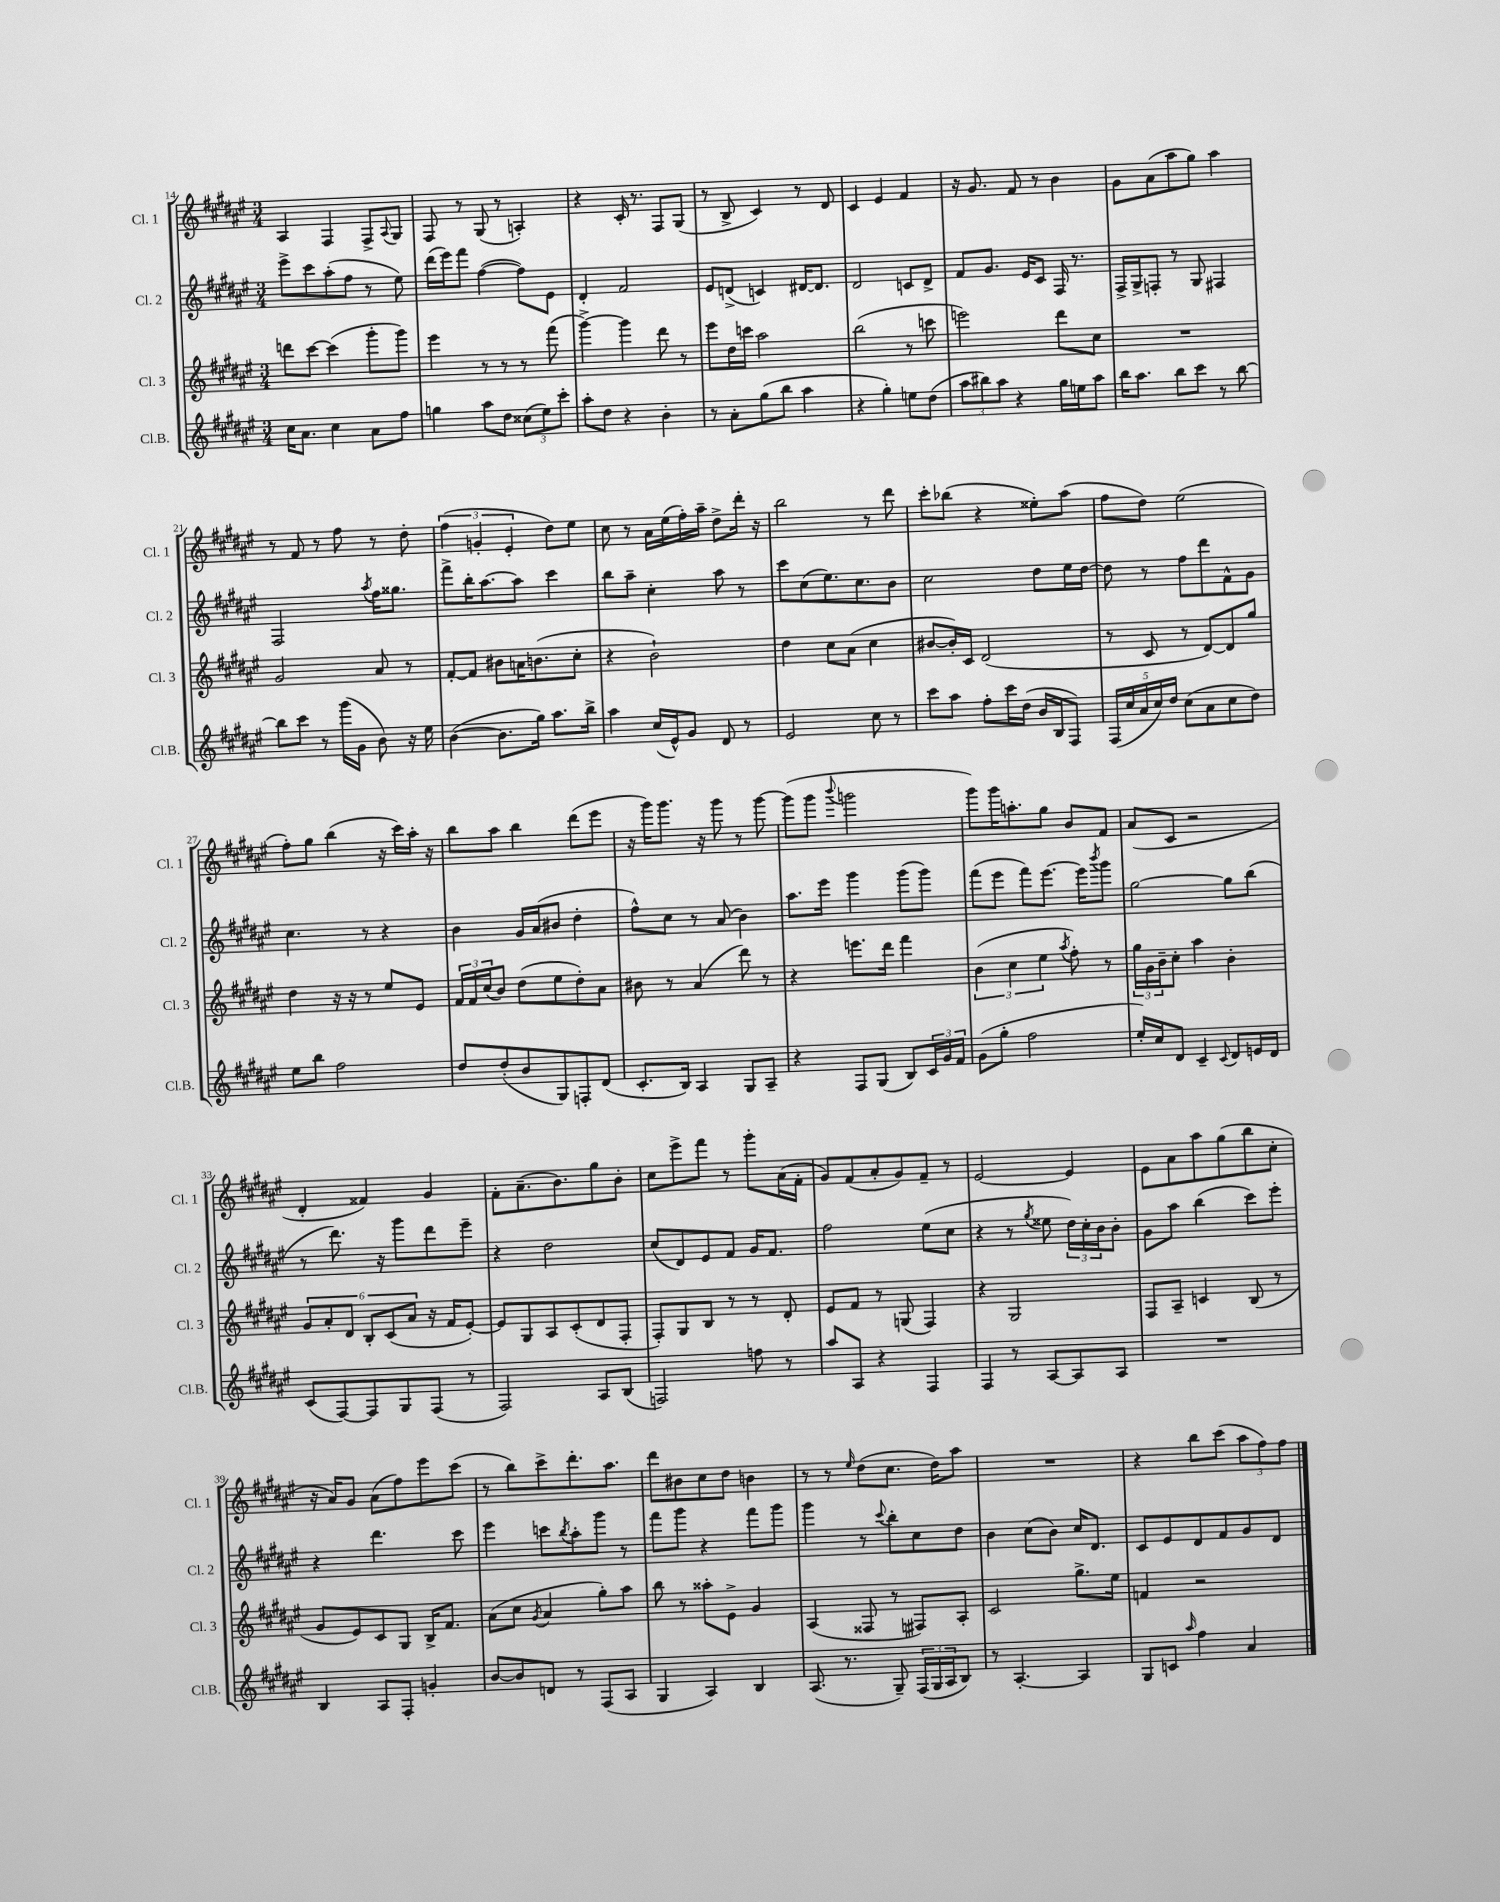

**kern	**kern	**kern	**kern
*part4	*part3	*part2	*part1
*staff4	*staff3	*staff2	*staff1
*I"Cl.B.	*I"Cl. 3	*I"Cl. 2	*I"Cl. 1
*I'Cl.B.	*I'Cl. 3	*I'Cl. 2	*I'Cl. 1
*clefG2	*clefG2	*clefG2	*clefG2
*k[f#c#g#d#a#e#]	*k[f#c#g#d#a#e#]	*k[f#c#g#d#a#e#]	*k[f#c#g#d#a#e#]
*M3/4	*M3/4	*M3/4	*M3/4
=14	=14	=14	=14
16cc#\KL	8dddn\L	8eee#^\L	4A#/
8.a#\J	.	.	.
.	[8ccc#\J	8ccc#\	.
4cc#\	(4ccc#\]	(8aa#'\	4F#/
.	.	8ff#\J	.
8a#\L	8ggg#'\L	8r	8F#^/L
.	.	.	8qqA#/
8ff#\J	8ggg#\J)	8ee#\)	8G#/J
=15	=15	=15	=15
4ggn\	4eee#\	(16ddd#\LL	8F#/
.	.	16eee#\J)	.
.	.	8fff#\J	8r
8aa#\L	8r	([4ff#\	(8G#/
8dd#\J	8r	.	8r
(12cc##X\L	8r	8ff#\L])	4An'/)
12ee#\)	.	.	.
.	(8fff#\	8e#\J	.
12ccc#'\J	.	.	.
=16	=16	=16	=16
8aa#'\L	[4ggg#^\)	4d#'/	4r
8dd#\J	.	.	.
4r	4ggg#\]	2f#/	16c#'/
.	.	.	8.r
4b'\	8ddd#\	.	8F#/L
.	8r	.	(8G#/J
=17	=17	=17	=17
8r	8eee#\L	8e#/L	8r
8a#'\L	16dd#\L	(8dn^/J	8B^/
.	16cccn\JJ	.	.
(8gg#\	2aa#\	4cn/)	4c#/)
8bb\J	.	.	.
4aa#\	.	[16d#X/KL	8r
.	.	8.d#/J]	.
.	.	.	8d#/
=18	=18	=18	=18
4r	(2bb\	2d#/	4c#/
4gg#'\)	.	.	4e#/
8een\L	8r	8cn/L	4f#/
(8dd#\J	8cccn\	8d#^/J	.
=19	=19	=19	=19
12aa#\L	2eeen\)	8f#/L	16r
.	.	.	8.g#/
12bb#X\)	.	.	.
.	.	8.g#/J	.
12aa#\J	.	.	.
4r	.	.	8f#/
.	.	16e#/KL	.
.	.	8c#/J	8r
16gg#\LL	8ddd#\L	16F#/	4b\
16een\J	.	8.r	.
8aa#\J	8cc#\J	.	.
=20	=20	=20	=20
16bb\KL	2.r	16F#^/LL	8g#\L
8.aa#\J	.	16G#^/J	.
.	.	8Fn'/J	(8a#\
8bb\L	.	8r	8aa#\
8ccc#\J	.	8G#/	8gg#\J)
8r	.	4F#X/	4aa#\
[8bb\	.	.	.
!!LO:LB:g=z
=21	=21	=21	=21
8bb\L]	2g#/	2F#/	8r
8ccc#\J	.	.	8f#/
8r	.	.	8r
(16ggg#\LL	.	.	8ff#\
16g#\JJ	.	.	.
.	.	8qaa#/	.
8b\)	8a#/	16ff#\KL	8r
.	.	8.gg##X\J	.
16r	8r	.	8dd#'\
16ee#\	.	.	.
=22	=22	=22	=22
([4b\	[8f#'/L	8fff#^\L	(6ff#\
.	8f#/J]	16bb'\K	.
.	.	.	6gn'/
.	.	[8.aa#\	.
8.b\L]	8b#X\L	.	.
.	.	.	6e#'/
.	16an\K	8aa#\J]	.
16gg#\Jk)	(8.bn\	.	.
8.aa#\L	.	4ccc#\	8dd#\L)
.	8cc#'\J	.	8ee#\J
16bb^\Jk	.	.	.
=23	=23	=23	=23
4aa#\	4r	8bb\L	8cc#\
.	.	8aa#~\J	8r
(16cc#/LL	2b`\)	4cc#'\	16a#\LL
16e#^^/J)	.	.	(16ee#\
8g#/J	.	.	16ff#'\)
.	.	.	16aa#~\JJ
8d#/	.	8aa#\	8dd#^\L
8r	.	8r	16ddd#'\Jk
.	.	.	16r
=24	=24	=24	=24
2e#/	4dd#\	8ccc#\L	2bb\
.	.	(8cc#\	.
.	8cc#\L	8.ee#\)	.
.	(8a#\J	.	.
.	.	8.cc#\	.
8cc#\	4cc#\	.	8r
8r	.	8b\J	8ddd#\
=25	=25	=25	=25
8ccc#\L	[8b#X/L	2cc#\	8ccc#'\L
8aa#\J	16b#'/L])	.	(8bb-X\J
.	16c#/JJ	.	.
8ff#'\L	(2d#/	.	4r
16ccc#\L	.	.	.
(16dd#\JJ	.	.	.
16b/LL	.	8dd#\L	8ee##X'\L)
16B/J	.	.	.
8F#/J)	.	16ee#\L	(8aa#\J
.	.	[16dd#\JJ	.
=26	=26	=26	=26
(20F#/LL	8r	8dd#\]	8ff#\L
20cc#/	.	.	.
20a#/	.	.	.
.	8c#/	8r	8dd#\J)
20cc#/)	.	.	.
20dd#/JJ	.	.	.
(8cc#\L	8r	8ff#\L	(2ee#\
8a#\	[8d#/L)	8ddd#\	.
8cc#\	8d#/]	8f#^^\	.
8dd#\J)	8gg#/J	8g#\J	.
!!LO:LB:g=z
=27	=27	=27	=27
8ee#\L	4dd#\	4.cc#\	8ff#'\L)
8bb\J	.	.	8gg#\J
2ff#\	16r	.	(4bb\
.	16r	.	.
.	8r	8r	.
.	8ee#/L	4r	16r
.	.	.	16ccc#\LL)
.	8e#/J	.	16aa#'\JJ
.	.	.	16r
=28	=28	=28	=28
8dd#/L	24f#/LL	4b\	8bb\L
.	24f#/	.	.
.	(24cc#/J	.	.
(8dd#'/	8b/J)	.	8aa#\J
8b/	(8dd#\L	16g#/LL	4bb\
.	.	(16a#/J	.
8G#/)	8ee#\	8b#X/J	.
8Fn'/	8dd#'\)	4dd#'\	(8ddd#\L
(8d#/J	8a#\J	.	8eee#\J
=29	=29	=29	=29
8.c#'/L	8b#X\	8ff#^^\L)	16r
.	.	.	16ggg#\KL)
.	8r	8cc#\J	8.ggg#\J
16B/Jk)	.	.	.
4A#/	(4a#/	8r	.
.	.	.	16r
.	.	(8a#/	8ggg#\
8G#/L	8ddd#\)	4b\)	8r
8A#~/J	8r	.	[8ggg#\
=30	=30	=30	=30
4r	4r	8.aa#\L	(8ggg#\L]
.	.	.	8ggg#\J
.	.	16eee#\Jk	.
.	.	.	8qqbbb/
8F#/L	8.eeen\L	4ggg#\	2gggn\
(8G#/J	.	.	.
.	16ddd#\Jk	.	.
8B/L)	4fff#\	(8ggg#\L	.
24c#/L	.	8ggg#\J)	.
24g#/	.	.	.
24f#/JJ	.	.	.
=31	=31	=31	=31
(8g#\L	(6b\	(8fff#\L	8ggg#\L)
8gg#'\J	.	8eee#\J	16ggg#\K
.	6cc#\	.	.
.	.	.	8.aan'\
2ff#\	.	8fff#\L)	.
.	6ee#\	.	.
.	.	[8.eee#\J	8gg#\J
.	8qaa#/	.	.
.	8ff#'\)	.	8b/L
.	.	16eee#\KL]	.
.	.	8qbbb/	.
.	8r	8ggg#\J	8f#/J
=32	=32	=32	=32
16ee#'/LL)	24gg#\LL	[2gg#\	(8a#/L
.	24g#\	.	.
16cc#/J	.	.	.
.	24b~\J	.	.
8d#/J	8cc#'\J	.	8c#/J
4c#~/	4aa#\	.	2r
8qqc#/	.	.	.
8d#/L	4b'\	8gg#\L]	.
16en/L	.	(8bb\J	.
16d#/JJ	.	.	.
!!LO:LB:g=z
=33	=33	=33	=33
(8c#/L	12g#/L	8r	4d#'/
.	12a#'/	.	.
[8F#/)	.	8.ddd#\)	.
.	12d#/J	.	.
8F#/]	12B'/L	.	4f##X/)
.	.	16r	.
.	(12c#/	.	.
8G#/	.	8ggg#\L	.
.	12a#/J	.	.
(8F#/J	16r	8ddd#\	4g#/
.	16f#/KL	.	.
8r	[8e#'/J)	8eee#~\J	.
=34	=34	=34	=34
2F#/)	8e#/L]	4r	8f#'\L
.	8G#/	.	(8.a#~\
.	8A#/	2dd#\	.
.	.	.	8.b\)
.	(8c#'/	.	.
8A#/L	8d#/	.	8gg#\
(8B/J	8F#'/J	.	8b'\J
=35	=35	=35	=35
2Fn/)	8F#'/L)	(8cc#/L	8cc#\L
.	8G#/	8d#/)	8eee#^\
.	8B/J	8e#/	8fff#\J
.	8r	8f#/J	8r
8ffn\	8r	16g#/KL	8ggg#'\L
.	.	8.f#/J	.
8r	8d#'/	.	(16a#\L
.	.	.	16f#'\JJ
=36	=36	=36	=36
8aa#/L	8e#/L	2ff#\	8g#/L)
8A#/J	8f#/J	.	(8f#/
4r	8r	.	8a#'/
.	(8Gn/	.	8g#/)
4F#/	4F#/)	(8ee#\L	8f#~/J
.	.	8cc#\J	8r
=37	=37	=37	=37
4F#/	4r	4r	[2e#/
8r	2G#/	8r	.
.	.	8qgg#/	.
[8A#/L	.	8ee##X\	.
8A#/]	.	24dd#\LL)	4e#/]
.	.	24cc#'\	.
.	.	24b\J	.
8A#/J	.	8b'\J	.
=38	=38	=38	=38
2.r	8F#/L	8g#\L	8e#\L
.	8A#~/J	8aa#\J	8a#\
.	4cn/	(4bb\	8aa#\
.	.	.	(8gg#\
.	(8B/	8ccc#\L)	8bb\
.	8r	8eee#'\J	8cc#'\J
!!LO:LB:g=z
=39	=39	=39	=39
4B/	8g#/L	4r	16r
.	.	.	16a#/KL)
.	8e#/)	.	8g#/J
8A#/L	8c#/	4.ddd#\	(8a#\L
8F#'/J	8G#/J	.	8ff#\)
4gn'/	16B^/KL	.	8eee#\
.	8.f#/J	.	.
.	.	8ccc#\	(8ccc#\J
=40	=40	=40	=40
[8b/L	(8a#\L	4eee#\	8r
8b/]	8cc#\J	.	8bb\L)
.	8qg#/	.	.
8dn/J	4a#/	8cccn\L	8ccc#^\
.	.	8qbb/	.
8r	.	8aa#'\	8.ddd#'\
(8F#/L	8gg#'\L)	8ggg#\J	.
.	.	.	8.aa#\J
8A#/J	8aa#\J	8r	.
=41	=41	=41	=41
4G#/	8bb\	8fff#\L	8ddd#\L
.	8r	8ggg#\J	8b#X\
4A#/)	8aa##X'\L	4r	8cc#\
.	8e#^\J	.	8dd#\J
4B/	4g#/	8fff#\L	4bn\
.	.	8ggg#\J	.
=42	=42	=42	=42
(8.A#/	(4A#/	4ggg#\	8r
.	.	.	8r
8.r	.	.	.
.	.	.	16qqee#/
.	8F##X/	8r	(8dd#\L
.	.	8qqccc#/	.
8G#~/)	8r	8bb'\L	8.cc#\J
(24F#/LL	8F#X/L)	8cc#\	.
24G#/	.	.	.
.	.	.	16dd#\KL)
24A#/J	.	.	.
8B/J)	8A#'/J	8dd#\J	8aa#\J
=43	=43	=43	=43
8r	2c#/	4b\	2.r
[4.A#'/	.	.	.
.	.	(8cc#\L	.
.	.	8b\J)	.
4A#/]	8.gg#^\L	16cc#/KL	.
.	.	8.d#/J	.
.	16ee#\Jk	.	.
=44	=44	=44	=44
8G#/L	4fn/	8c#/L	4r
8cn/J	.	8e#/	.
16qqaa#/	.	.	.
4ff#\	2r	8d#/	8bb\L
.	.	8f#/	(8ccc#\J
4a#/	.	8g#/	12aa#\L
.	.	.	12ff#\)
.	.	8d#/J	.
.	.	.	12ff#\J
==	==	==	==
*-	*-	*-	*-
